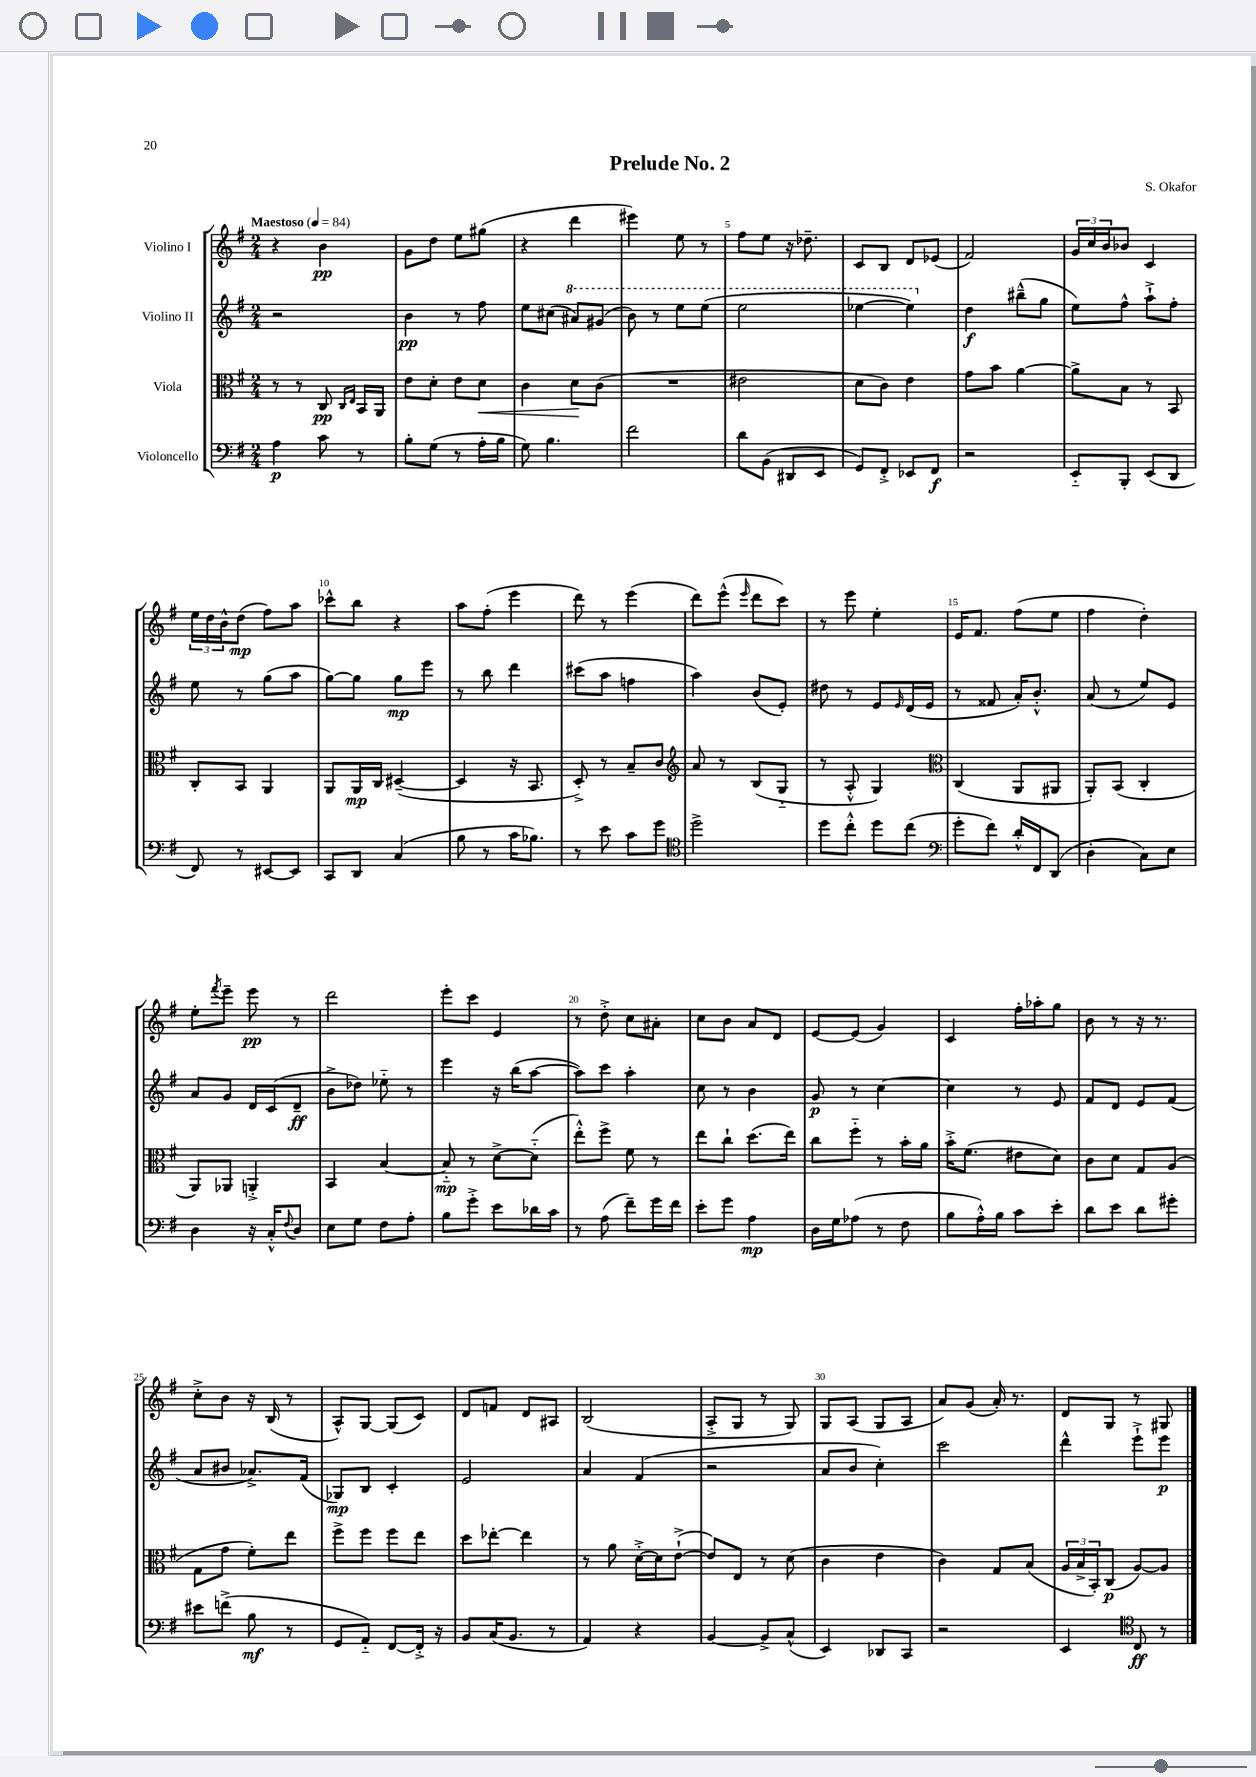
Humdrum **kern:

**kern	**kern	**kern	**kern
*staff4	*staff3	*staff2	*staff1
*clefF4	*clefC3	*clefG2	*clefG2
*k[f#]	*k[f#]	*k[f#]	*k[f#]
*M2/4	*M2/4	*M2/4	*M2/4
*MM84	*MM84	*MM84	*MM84
4A	8r	2r	4r
.	8r	.	.
8c	8C	.	4b
.	16qqC	.	.
.	16qqE	.	.
8r	16BB	.	.
.	16AA	.	.
=	=	=	=
8B'	8e	4b	8g
(8G	8d'	.	8dd
8r	8e	8r	8ee
16A'	8d	8ff#	(8gg#
16B	.	.	.
=	=	=	=
8G)	4c	8ee	4r
4.B	.	(8cc#	.
.	8d	8aa#)	4ddd
.	(8c	(8gg#	.
=	=	=	=
2f#	2r	8bb)	4eee#)
.	.	8r	.
.	.	8eee	8ee
.	.	(8eee	8r
=	=	=	=
8d	2e#	2eee	8ff#
(8BB	.	.	8ee
8DD#	.	.	16r
.	.	.	8.dd-~
8EE	.	.	.
=	=	=	=
8GG)	8d	[4eee-	8c
8FF#'^	8c)	.	8B
8EE-	4e	4eee-])	8d
8FF#	.	.	(8e-
=	=	=	=
2r	8g	4dd	2f#)
.	8b	.	.
.	[4a	(8bb#~^^	.
.	.	8gg	.
=	=	=	=
8EE'~	8a^]	8ee)	24g
.	.	.	24cc
.	.	.	24b
8BBB'	8B	8ff#^^	8b-
(8EE	8r	8aa`^	4c
8DD	8BB	8ff#'	.
=	=	=	=
8FF#)	8C'	8ee	24ee
.	.	.	24dd
.	.	.	24b^^
8r	8BB	8r	(8dd
[8EE#	4AA	(8gg	8ff#)
8EE#]	.	8aa	8aa
=	=	=	=
8CC	8AA	[8gg)	8ccc-^^
8DD	16AA	8gg]	8bb
.	16C	.	.
(4C	([4D#~	8gg	4r
.	.	8eee	.
=	=	=	=
8B	4D#]	8r	8aa
8r	.	8bb	(8ff#'
16c	16r	4ddd	4eee
8.B-)	8.BB	.	.
=	=	=	=
8r	8D'^)	(8ccc#	8ddd)
8e	8r	8aa	8r
8c	8B~	4ff	(4eee
8g	8c	.	.
=	=	=	=
*clefC4	*clefG2	*	*
2dd^	8a	4aa)	8ddd)
.	8r	.	(8eee^^
.	.	.	16qqeee
.	(8B	(8b	8ddd
.	8G'~	8e')	8ccc)
=	=	=	=
8dd	8r	8dd#	8r
8cc'^^	8A'^^	8r	8eee
8dd	4G)	8e	4ee'
.	.	16qqe	.
(8cc	.	(16d	.
.	.	16e	.
=	=	=	=
*clefF4	*clefC3	*	*
8g'	(4C	8r	16e
.	.	.	8.f#
8f#)	.	8f##	.
16d'^^	8AA	16a')	(8ff#
16FF#	.	8.b'^^	.
(8DD	8AA#	.	8ee
=	=	=	=
4D'	8AA')	(8a	4ff#
.	(8BB	8r	.
8C)	4C'	8ee)	4dd')
8E	.	8e	.
=	=	=	=
4D	8AA)	8a	8ee'
.	.	.	8qfff#
.	8AA-	8g	8eee~
16r	4AA'^	16d	8eee
16C'^^	.	(16c	.
8qqF#	.	.	.
8D	.	8d~	8r
=	=	=	=
8E	4BB	8b^	2ddd
8G	.	8dd-)	.
8F#	[4B	8ee-'~	.
8A'	.	8r	.
=	=	=	=
8B	8B'~]	4eee	8eee'
8g'^	8r	.	8ccc
8e	[8d^	16r	4e
.	.	(16bb	.
16d-	(8d'~]	[8aa	.
16c	.	.	.
=	=	=	=
8r	8ee'^^)	8aa])	8r
(8A	8ff#^	8ccc	8dd'^
8f#~)	8f#	4aa'	8cc
16g	8r	.	8a#'
16f#	.	.	.
=	=	=	=
8e'	8ee	8cc	8cc
8g	8cc`	8r	8b
4A	(8.dd	4b	8a
.	.	.	8d
.	16ee)	.	.
=	=	=	=
16D	8cc	8g	[8e
16G	.	.	.
(8A-	8ff#'~	8r	(8e]
8r	8r	[4cc	4g)
8F#	16b'	.	.
.	16a	.	.
=	=	=	=
8B	16b'^	4cc]	4c
.	(8.f#	.	.
16A'^^)	.	.	.
16B	.	.	.
8c	8e#	8r	16ff#'
.	.	.	16aa-'
8e'	8d)	8e	8gg
=	=	=	=
8d	8c	8f#	8b
8e	8d	8d	8r
8d	8G	8e	16r
.	.	.	8.r
8g#'	(8A	(8f#	.
=	=	=	=
8e#	8G	8a	8cc'^
(8f^	8g	8b#	8b
8B	8f#')	8.a-^)	16r
.	.	.	(16B
8r	8ee	.	8r
.	.	(16f#	.
=	=	=	=
8GG	8ff#^	8G-)	8A^^)
8AA'~)	8ff#	8B	[8G
[8FF#	8ff#	4c'	(8G]
16FF#'^]	8ee	.	8c)
16r	.	.	.
=	=	=	=
8BB	8dd	2e	8d
(16C	[8ee-'	.	8f
8.BB	.	.	.
.	4ee-]	.	8d
8r	.	.	8A#
=	=	=	=
4AA)	8r	4a	(2B
.	8a	.	.
4r	[16d'^	(4f#	.
.	16d]	.	.
.	([8e`^	.	.
=	=	=	=
[4BB	8e])	2r	8A'^
.	8E	.	8G
8BB^]	8r	.	8r
(8C^^	(8d	.	8G)
=	=	=	=
4EE)	4c	8a	8G
.	.	8b	(8A
8DD-	4e	4cc')	8G
8CC	.	.	8A
=	=	=	=
2r	4c)	2ccc	8a)
.	.	.	(8g
.	8G	.	16a')
.	.	.	8.r
.	(8B	.	.
=	=	=	=
4EE	24A	4ddd^^	8d
.	24B^	.	.
.	24BB')	.	.
.	(8C	.	8G
*clefC4	*	*	*
8C	[8A)	8eee`^	8r
8r	8A]	8eee	8G#
==	==	==	==
*-	*-	*-	*-
